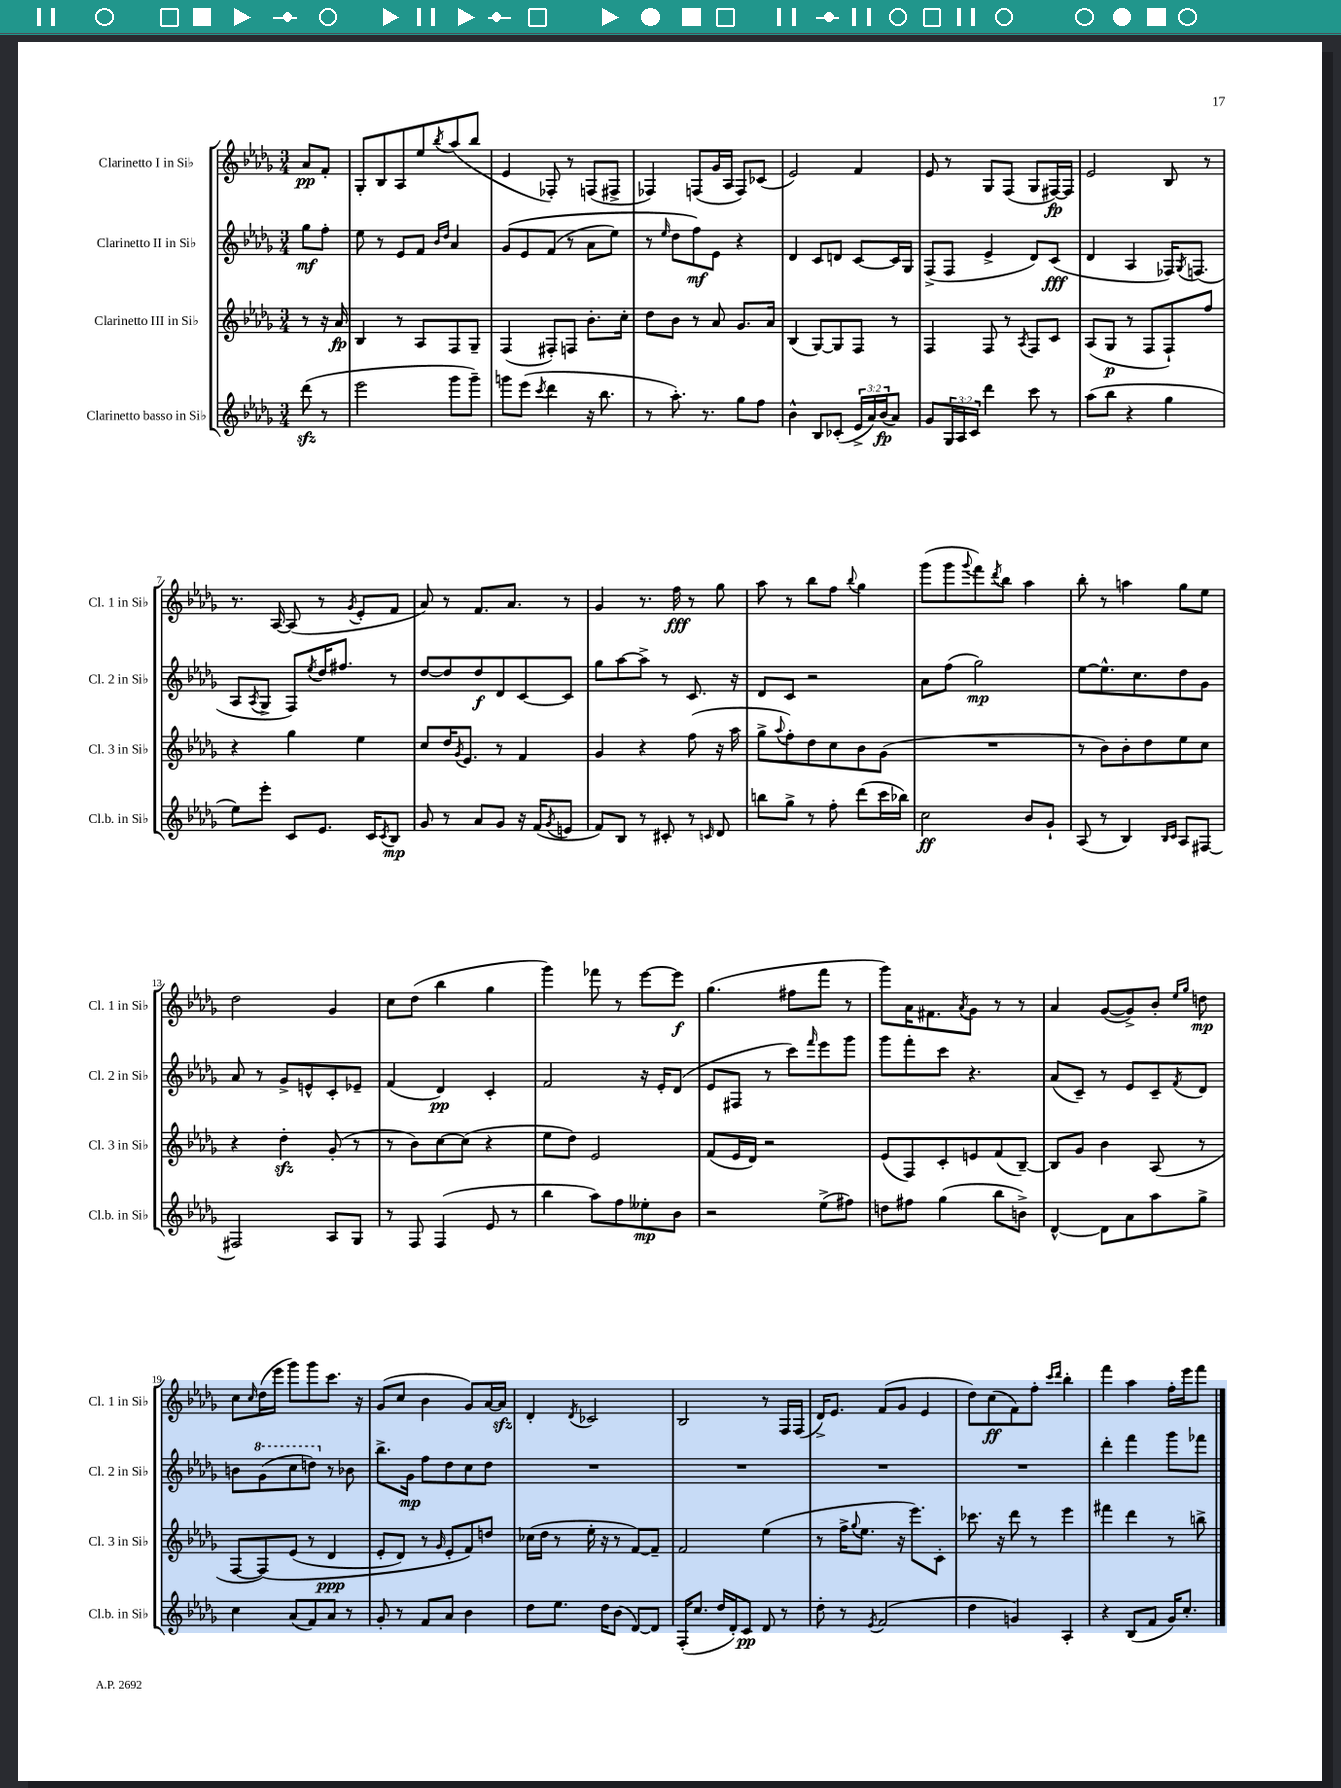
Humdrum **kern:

**kern	**dynam	**kern	**dynam	**kern	**dynam	**kern	**dynam
*part4	*part4	*part3	*part3	*part2	*part2	*part1	*part1
*staff4	*staff4	*staff3	*staff3	*staff2	*staff2	*staff1	*staff1
*I"Clarinetto basso in Si♭	*	*I"Clarinetto III in Si♭	*	*I"Clarinetto II in Si♭	*	*I"Clarinetto I in Si♭	*
*I'Cl.b. in Si♭	*	*I'Cl. 3 in Si♭	*	*I'Cl. 2 in Si♭	*	*I'Cl. 1 in Si♭	*
*clefG2	*	*clefG2	*	*clefG2	*	*clefG2	*
*k[b-e-a-d-g-]	*	*k[b-e-a-d-g-]	*	*k[b-e-a-d-g-]	*	*k[b-e-a-d-g-]	*
*M3/4	*	*M3/4	*	*M3/4	*	*M3/4	*
=	=	=	=	=	=	=	=
(8ddd-zz\	.	8r	.	8gg-\L	mf	8a-/L	pp
8r	.	16r	.	8ff'\J	.	8f'/J	.
.	.	16a-/	fp	.	.	.	.
=1	=1	=1	=1	=1	=1	=1	=1
2eee-\	.	4B-/	.	8ee-\	.	8G-'/L	.
.	.	.	.	8r	.	8B-/	.
.	.	8r	.	8e-/L	.	8A-/	.
.	.	8A-/L	.	8f/J	.	8ee-/	.
.	.	.	.	16qqb-/LL	.	.	.
.	.	.	.	16qqdd-/JJ	.	8qbb-/	.
8ggg-\L	.	8F/	.	4a-/	.	(8aa-/	.
8ggg-~\J)	.	8G-~/J	.	.	.	8bb-/J	.
=2	=2	=2	=2	=2	=2	=2	=2
8gggn\L	.	(4F/	.	(8g-/L	.	4e-/	.
(8eee-\J	.	.	.	8e-/	.	.	.
8qccc/	.	.	.	.	.	.	.
4ddd-\	.	8F#X'/L)	.	(8f/J	.	8F-X'/)	.
.	.	8Fn/J	.	8r	.	8r	.
16r	.	8.b-'\L	.	8a-\L	.	(8Fn/L	.
8.bb-\	.	.	.	.	.	.	.
.	.	.	.	8ee-\J)	.	8F#X^/J	.
.	.	16cc'\Jk	.	.	.	.	.
=3	=3	=3	=3	=3	=3	=3	=3
8r	.	8dd-\L	.	8r	.	4F-X/)	.
.	.	.	.	16qqee-/	.	.	.
8.aa-'\)	.	8b-\J	.	8dd-\L	.	.	.
.	.	8r	.	8ff\)	mf	(8Fn/L	.
8.r	.	.	.	.	.	.	.
.	.	8a-/	.	8e-\J	.	16g-/L	.
.	.	.	.	.	.	16A-/JJ	.
8gg-\L	.	8.g-/L	.	4r	.	8F/L)	.
8ff\J	.	.	.	.	.	(8c-X/J	.
.	.	16a-/Jk	.	.	.	.	.
=4	=4	=4	=4	=4	=4	=4	=4
4b-^^\	.	(4B-/	.	4d-/	.	2e-/)	.
8B-/L	.	[8G-/L)	.	8c/L	.	.	.
(8c-X'/J	.	8G-/]	.	8dn/J	.	.	.
24e-^/LL	.	8F/J	.	[8c/L	.	4f/	.
24a-/)	.	.	.	.	.	.	.
(24b-/J	fp	.	.	.	.	.	.
8a-/J)	.	8r	.	16c/L]	.	.	.
.	.	.	.	16G-/JJ	.	.	.
=5	=5	=5	=5	=5	=5	=5	=5
8g-/L	.	4F/	.	(8F^/L	.	8e-/	.
24G-/L	.	.	.	8F/J	.	8r	.
24A-/	.	.	.	.	.	.	.
24c/JJ	.	.	.	.	.	.	.
4ddd-\	.	8F/	.	4e-^/	.	8G-/L	.
.	.	8r	.	.	.	(8F/J	.
.	.	8qA-/	.	.	.	.	.
8ccc\	.	8F/L	.	8d-/L)	.	8G-/L	.
8r	.	8c/J	.	(8c/J	fff	[16F#X/L)	fp
.	.	.	.	.	.	16F#/JJ]	.
=6	=6	=6	=6	=6	=6	=6	=6
(8aa-\L	.	(8A-/L	.	4d-/	.	2e-/	.
8bb-\J	.	8G-/J	p	.	.	.	.
4r	.	8r	.	4A-/	.	.	.
.	.	8F/L	.	.	.	.	.
4gg-\	.	8F`/)	.	16F-X/KL)	.	8B-/	.
.	.	.	.	8qG-/	.	.	.
.	.	.	.	(8.Fn/J	.	.	.
.	.	8ff/J	.	.	.	8r	.
!!LO:LB:g=z
=7	=7	=7	=7	=7	=7	=7	=7
8ee-\L)	.	4r	.	8A-/L	.	8.r	.
.	.	.	.	8qA-/	.	.	.
8eee-'\J	.	.	.	8G-^/J	.	.	.
.	.	.	.	.	.	[16A-/	.
8c/L	.	4gg-\	.	8F/L)	.	(8A-/]	.
.	.	.	.	8qee-/	.	.	.
8.e-/J	.	.	.	16dd-/K	.	8r	.
.	.	.	.	8.ff#X/J	.	.	.
.	.	.	.	.	.	8qg-/	.
.	.	4ee-\	.	.	.	8e-'/L	.
16c/KL	.	.	.	.	.	.	.
8qc/	.	.	.	.	.	.	.
8B-/J	mp	.	.	8r	.	8f/J	.
=8	=8	=8	=8	=8	=8	=8	=8
8g-/	.	8cc/L	.	[8dd-/L	.	8a-/)	.
8r	.	16dd-/K	.	8dd-/]	.	8r	.
.	.	8qg-/	.	.	.	.	.
.	.	8.e-/J	.	.	.	.	.
8a-/L	.	.	.	8dd-/	f	8.f/L	.
8g-/J	.	8r	.	8d-/	.	.	.
.	.	.	.	.	.	8.a-/J	.
16r	.	4f/	.	[8c/	.	.	.
(16f/KL	.	.	.	.	.	.	.
8qg-/	.	.	.	.	.	.	.
8en/J	.	.	.	8c/J]	.	8r	.
=9	=9	=9	=9	=9	=9	=9	=9
8f/L)	.	4g-/	.	8gg-\L	.	4g-/	.
8B-/J	.	.	.	[8aa-\	.	.	.
8r	.	4r	.	8aa-^\J]	.	8.r	.
8c#X'/	.	.	.	8r	.	.	.
.	.	.	.	.	.	16ff\	fff
8r	.	(8ff\	.	8.c/	.	8r	.
16qqcn/	.	.	.	.	.	.	.
8d-/	.	16r	.	.	.	8gg-\	.
.	.	16aa-\	.	16r	.	.	.
=10	=10	=10	=10	=10	=10	=10	=10
8bbn\L	.	8gg-^\L	.	8d-/L	.	8aa-\	.
.	.	8qqaa-/	.	.	.	.	.
8gg-^\J	.	8ff'\)	.	8c/J	.	8r	.
8r	.	8dd-\	.	2r	.	8bb-\L	.
8ff'\	.	8cc\	.	.	.	8ff\J	.
.	.	.	.	.	.	8qqbb-/	.
(8ddd-\L	.	8b-\	.	.	.	4gg-\	.
16ccc\L	.	(8g-\J	.	.	.	.	.
16bb-X\JJ)	.	.	.	.	.	.	.
=11	=11	=11	=11	=11	=11	=11	=11
2cc\	ff	2.r	.	8a-\L	.	(8ggg-\L	.
.	.	.	.	(8ff\J	.	8ggg-\	.
.	.	.	.	.	.	8qqggg-/	.
.	.	.	.	2gg-\)	mp	8fff\)	.
.	.	.	.	.	.	8qddd-/	.
.	.	.	.	.	.	8bb-\J	.
8b-/L	.	.	.	.	.	4aa-\	.
8g-`/J	.	.	.	.	.	.	.
=12	=12	=12	=12	=12	=12	=12	=12
(8A-/	.	8r	.	[8ee-\L	.	8bb-'\	.
8r	.	8b-\L)	.	8.ee-^^\]	.	8r	.
4B-/)	.	8b-'\	.	.	.	4aan\	.
.	.	.	.	8.cc\	.	.	.
.	.	8dd-\	.	.	.	.	.
16qqB-/LL	.	.	.	.	.	.	.
16qqc/JJ	.	.	.	.	.	.	.
8A-/L	.	8ee-\	.	8dd-\	.	8gg-\L	.
[8F#X/J	.	8cc\J	.	8g-\J	.	8ee-\J	.
!!LO:LB:g=z
=13	=13	=13	=13	=13	=13	=13	=13
2F#X/]	.	4r	.	8a-/	.	2dd-\	.
.	.	.	.	8r	.	.	.
.	.	4dd-zz'\	.	8g-^/L	.	.	.
.	.	.	.	8en^^/	.	.	.
8A-/L	.	(8g-'/	.	8c'/	.	4g-/	.
8G-/J	.	8r	.	8e-X~/J	.	.	.
=14	=14	=14	=14	=14	=14	=14	=14
8r	.	8r	.	(4f/	.	8cc\L	.
8F/	.	8b-\L)	.	.	.	(8dd-\J	.
(4F/	.	[8cc\	.	4d-/)	pp	4bb-\	.
.	.	(8cc\J]	.	.	.	.	.
8e-/	.	4r	.	4c'/	.	4gg-\	.
8r	.	.	.	.	.	.	.
=15	=15	=15	=15	=15	=15	=15	=15
4bb-\	.	8ee-\L	.	2f/	.	4ggg-\)	.
.	.	8dd-\J)	.	.	.	.	.
8aa-\L)	.	2e-/	.	.	.	8fff-X\	.
8ff\	.	.	.	.	.	8r	.
8ee--X'\	mp	.	.	16r	.	[8eee-\L	.
.	.	.	.	16e-'/KL	.	.	.
8b-\J	.	.	.	(8d-/J	.	8eee-\J]	f
=16	=16	=16	=16	=16	=16	=16	=16
2r	.	(8f/L	.	8e-/L	.	(4.gg-\	.
.	.	16e-/L	.	8F#X/J	.	.	.
.	.	16d-/JJ)	.	.	.	.	.
.	.	2r	.	8r	.	.	.
.	.	.	.	8ccc\L)	.	8ff#X\L	.
.	.	.	.	16qqfff/	.	.	.
(8ee-^\L	.	.	.	8eee-\	.	8fff\J	.
8ff#X\J)	.	.	.	8ggg-\J	.	8r	.
=17	=17	=17	=17	=17	=17	=17	=17
8ddn\L	.	(8e-/L	.	8ggg-\L	.	8ggg-\L)	.
8ff#X\J	.	8F/)	.	8fff'\	.	16a-\K	.
.	.	.	.	.	.	8.f#X\	.
(4gg-\	.	8c'/	.	8ccc\J	.	.	.
.	.	.	.	.	.	8qa-/	.
.	.	8en/	.	4.r	.	8g-\J	.
8bb-\L	.	(8f/	.	.	.	8r	.
8bn^\J)	.	[8B-~/J)	.	.	.	8r	.
=18	=18	=18	=18	=18	=18	=18	=18
[4d-^^/	.	8B-/L]	.	(8a-/L	.	4a-/	.
.	.	8g-/J	.	8c~/J)	.	.	.
8d-\L]	.	4b-\	.	8r	.	([8g-/L	.
8a-\	.	.	.	8e-/L	.	8g-^/])	.
8aa-\	.	(8A-/	.	8c~/	.	8b-'/J	.
.	.	.	.	.	.	16qqee-/LL	.
.	.	.	.	8qf/	.	16qqgg-/JJ	.
8gg-^\J	.	8r	.	8d-/J	.	8ddn\	mp
!!LO:LB:g=z
=19	=19	=19	=19	=19	=19	=19	=19
4cc\	.	[8F/L	.	8bn\L	.	8cc\L	.
.	.	.	.	.	.	16qqcc/	.
*	*	*	*	*8va	*	*	*
.	.	(8F/])	.	(8gg-\	.	(16dd-\L	.
.	.	.	.	.	.	16eee-\JJ	.
(8a-/L	.	(8e-/J	.	8ccc\	.	8ggg-\L)	.
8f/)	.	8r	.	8dddn\J)	.	8ggg-\	.
*	*	*	*	*X8va	*	*	*
8a-/J	.	4d-/	ppp	8r	.	8.ccc\J	.
8r	.	.	.	8b-X\	.	.	.
.	.	.	.	.	.	16r	.
=20	=20	=20	=20	=20	=20	=20	=20
8g-'/	.	8e-'/L	.	8.bb-^\L	.	(8g-/L	.
8r	.	8d-/J)	.	.	.	8cc/J	.
.	.	.	.	16g-\Jk	mp	.	.
8f/L	.	8r	.	8ff\L	.	4b-\	.
.	.	16qqg-/	.	.	.	.	.
8a-/J	.	8e-'/L	.	8dd-\	.	.	.
4b-\	.	8f/)	.	8cc\	.	8g-/L)	.
.	.	8ddn/J	.	8dd-\J	.	[16a-/L	.
.	.	.	.	.	.	16a-zz/JJ]	.
=21	=21	=21	=21	=21	=21	=21	=21
8dd-\L	.	(16cc-X\LL	.	2.r	.	4d-'/	.
.	.	16dd-\JJ	.	.	.	.	.
8.ee-\J	.	8r	.	.	.	.	.
.	.	.	.	.	.	8qd-/	.
.	.	16ee-'\	.	.	.	2c-X/	.
16dd-\KL	.	16r	.	.	.	.	.
(8b-\J	.	8r	.	.	.	.	.
[8d-/L)	.	[8f/L)	.	.	.	.	.
8d-/J]	.	8f~/J]	.	.	.	.	.
=22	=22	=22	=22	=22	=22	=22	=22
(16F'/KL	.	2f/	.	2.r	.	2B-/	.
8.cc/J	.	.	.	.	.	.	.
16dd-/LL	.	.	.	.	.	.	.
16d-'/J)	.	.	.	.	.	.	.
8c/J	pp	.	.	.	.	.	.
8d-/	.	(4ee-\	.	.	.	8r	.
8r	.	.	.	.	.	16F/LL	.
.	.	.	.	.	.	(16F/JJ	.
=23	=23	=23	=23	=23	=23	=23	=23
8dd-'\	.	8r	.	2.r	.	16d-^/KL)	.
.	.	.	.	.	.	8.e-/J	.
8r	.	16ff^\KL	.	.	.	.	.
.	.	8qqgg-/	.	.	.	.	.
.	.	8.ee-\J	.	.	.	.	.
8qe-/	.	.	.	.	.	.	.
(2f/	.	.	.	.	.	(8f/L	.
.	.	16r	.	.	.	8g-/J	.
.	.	8.eee-\L)	.	.	.	.	.
.	.	.	.	.	.	4e-/	.
.	.	8c'\J	.	.	.	.	.
=24	=24	=24	=24	=24	=24	=24	=24
4dd-\	.	8.ccc-X\	.	2.r	.	8dd-\L)	.
.	.	.	.	.	.	(8cc\	ff
.	.	16r	.	.	.	.	.
4gn/)	.	8ddd-\	.	.	.	8f\)	.
.	.	8r	.	.	.	8ff'\J	.
.	.	.	.	.	.	16qqccc/LL	.
.	.	.	.	.	.	16qqddd-/JJ	.
4A-'/	.	4eee-\	.	.	.	4bb-'\	.
=25	=25	=25	=25	=25	=25	=25	=25
4r	.	4fff#X\	.	4ddd-'\	.	4fff\	.
(8B-/L	.	4ddd-\	.	4fff\	.	4aa-\	.
8f/J	.	.	.	.	.	.	.
16g-/KL)	.	8r	.	8ggg-\L	.	16ff'\LL	.
8.cc'/J	.	.	.	.	.	16eee-\J	.
.	.	8bbn^\	.	8fff-X\J	.	8fff\J	.
==	==	==	==	==	==	==	==
*-	*-	*-	*-	*-	*-	*-	*-
